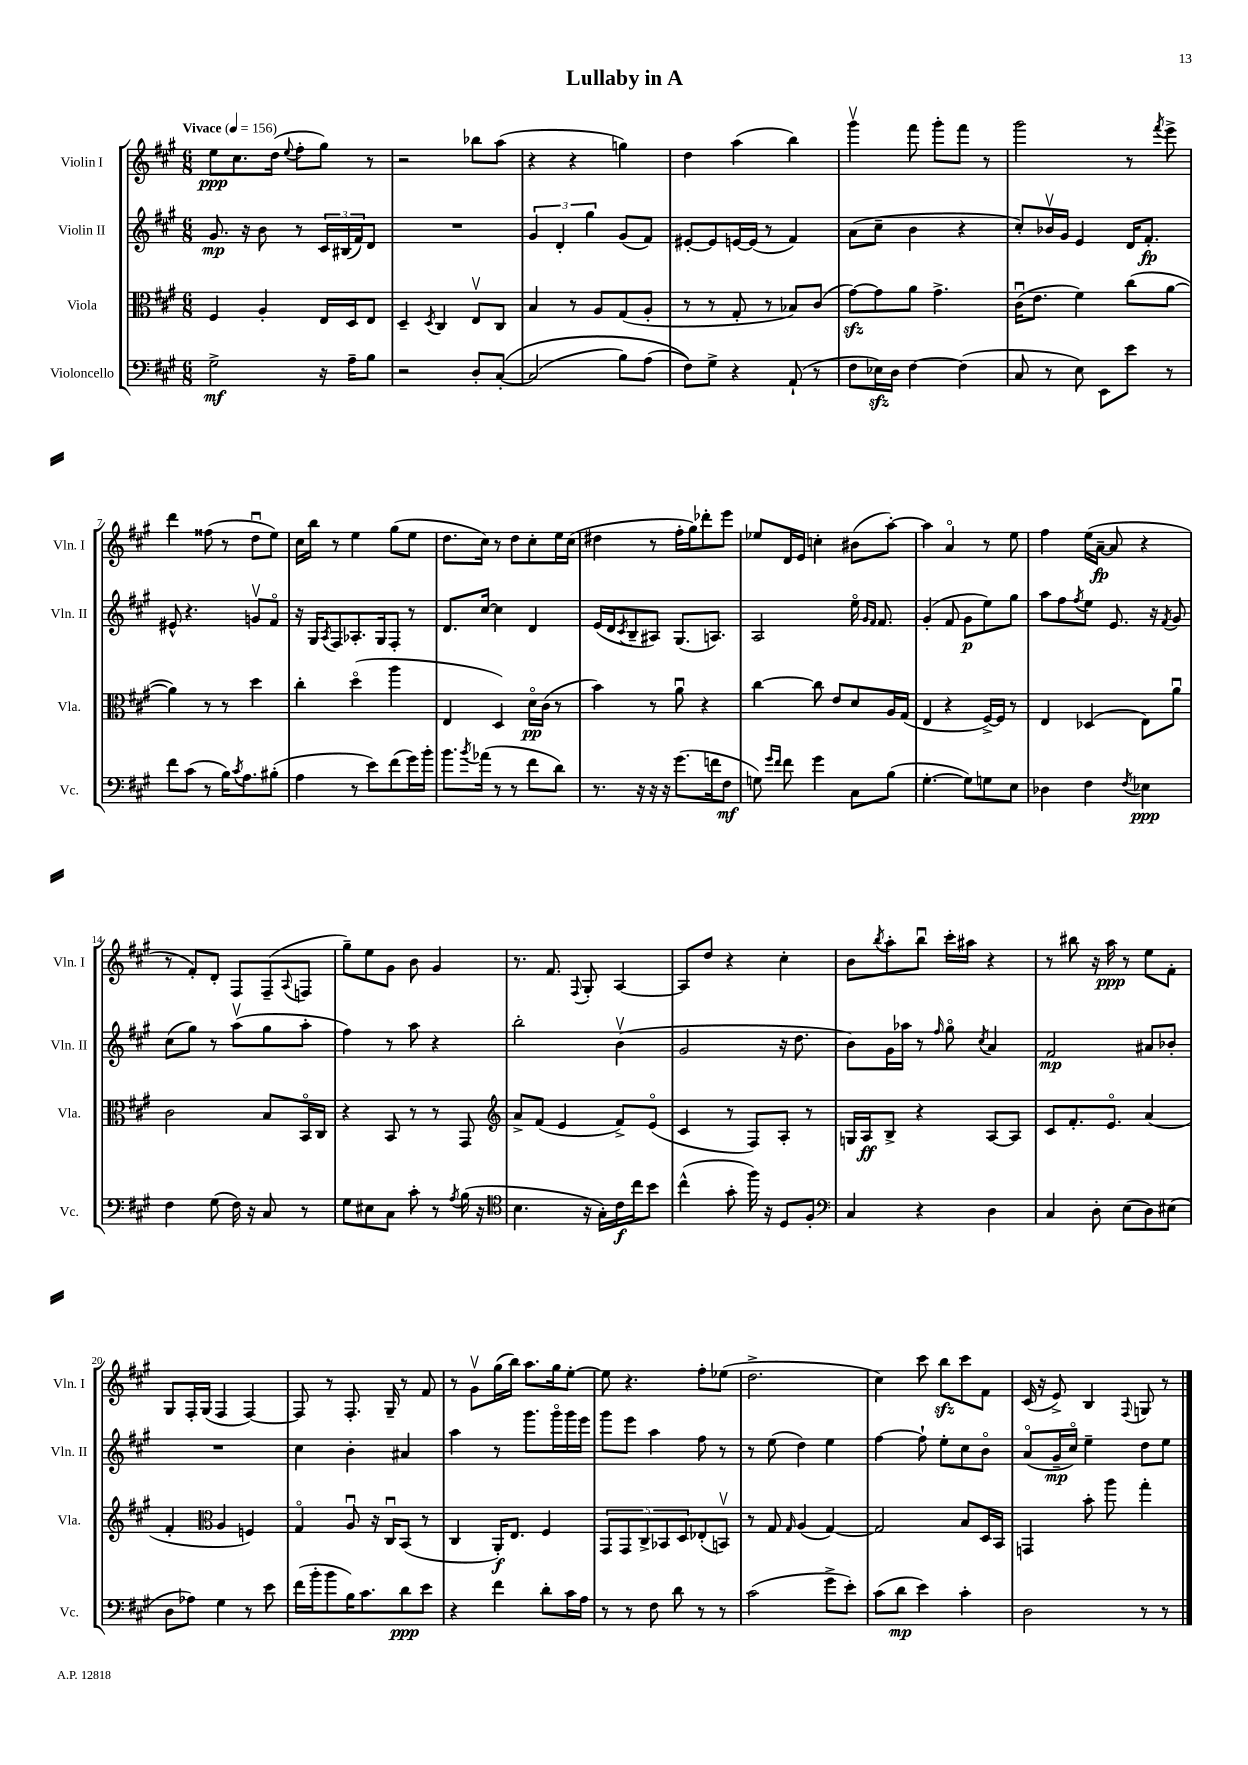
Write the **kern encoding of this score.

**kern	**kern	**kern	**kern
*staff4	*staff3	*staff2	*staff1
*clefF4	*clefC3	*clefG2	*clefG2
*k[f#c#g#]	*k[f#c#g#]	*k[f#c#g#]	*k[f#c#g#]
*M6/8	*M6/8	*M6/8	*M6/8
*MM156	*MM156	*MM156	*MM156
2G#^	4F#	8.g#	8ee
.	.	.	8.cc#
.	.	16r	.
.	4A'	8b	.
.	.	.	(16dd
.	.	.	8qqee
.	.	8r	8ff#'
16r	16E	24c#	8gg#)
.	.	(24B#	.
16A~	16D	.	.
.	.	24f#)	.
8B	8E	8d	8r
=	=	=	=
2r	4D~	2.r	2r
.	8qD	.	.
.	4C#	.	.
8D'	8Ev	.	8bb-
&([8C#'	8C#	.	(8aa
=	=	=	=
(2C#]	4B	6g#	4r
.	.	6d'	.
.	8r	.	4r
.	.	6gg#	.
.	8A	.	.
8B)	(8G#	(8g#	4gg)
(8A	8A'	8f#)	.
=	=	=	=
8F#)&)	8r	[8e#'	4dd
8G#^	8r	8e#]	.
4r	8G#'	[16e	(4aa
.	.	(16e]	.
.	8r	8r	.
(8AA`	8B-)	4f#)	4bb)
8r	(8c#	.	.
=	=	=	=
8F#	[8g#)	(8a	4ggg#v
16E-)	8g#]	8cc#~	.
16D	.	.	.
[4F#	8a	4b	8fff#
.	4.g#^	.	8ggg#'
(4F#]	.	4r	8fff#
.	.	.	8r
=	=	=	=
8C#	(16c#u	8cc#')	2ggg#
.	8.e	.	.
8r	.	16b-v	.
.	.	16g#	.
8E)	4f#)	4e	.
8EE	.	.	.
8e	(8cc#	16d	8r
.	.	8.f#'	.
.	.	.	8qfff#
8r	[8a	.	8eee^
=	=	=	=
8f#	4a])	8e#^^	4ddd
(8c#	.	4.r	.
8r	8r	.	(8ff##
16B)	8r	.	8r
8qc#	.	.	.
8.A	.	.	.
.	4dd	8gv	8ddu
(8B#'	.	8f#o	8ee)
=	=	=	=
4A	4cc#'	16r	16cc#
.	.	16G#	16bb
.	.	8qA	.
.	.	8F#	8r
8r	(4ddo	8.A-'	4ee
8e)	.	.	.
.	.	16G#	.
(8f#	4aa	8F#'	(8gg#
16g#)	.	8r	8ee
16b'	.	.	.
=	=	=	=
8.b	4E	8.d	8.dd
8qb	.	.	.
(16a-	.	[16cc#	16cc#)
8r	4D)	4cc#]	8r
8r	.	.	8dd
8f#	16do	4d	8cc#'
.	(16c#	.	.
8d)	8r	.	16ee
.	.	.	(16cc#
=	=	=	=
8.r	4b)	(16e	4dd#
.	.	16d	.
.	.	8qc#	.
.	.	8B~	.
16r	.	.	.
16r	8r	8A#)	8r
16r	.	.	.
(8.g#	8au	(8.G#	16ff#'
.	.	.	16gg#)
.	4r	.	8ddd-'
16f	.	8.A)	.
8F#	.	.	8eee
=	=	=	=
8G)	[4cc#	2A	8ee-
16qqg#	.	.	.
16qqf#	.	.	.
8f#	.	.	16d
.	.	.	16e
4g#	8cc#]	.	4cc'
.	8e	.	.
8C#	8d	16eeo	(8b#
.	.	16qqg#	.
.	.	16qqf#	.
.	.	8.f#	.
(8B	16A	.	[8aa')
.	(16G#	.	.
=	=	=	=
[4.G#'	4E	(4g#'	4aa]
.	4r	8f#	4ao
8G#])	.	8g#	.
8G	[16F#^)	8ee)	8r
.	16F#]	.	.
8E	8r	8gg#	8ee
=	=	=	=
4D-	4E	8aa	4ff#
.	.	8ff#	.
.	.	8qff#	.
4F#	(4D-	8ee	(16ee
.	.	.	[16a~
.	.	8.e	8a]
8qF#	.	.	.
4E-	8E)	.	4r
.	.	16r	.
.	.	8qf#	.
.	8au	8g#	.
=	=	=	=
4F#	2c#	(8cc#	8r
.	.	8gg#)	8f#')
(8G#	.	8r	8d'
16F#)	.	(8aav	8F#
16r	.	.	.
8C#	8B	8gg#	(8F#~
.	.	.	8qqA
8r	16BBo	8aa'	8F
.	16C#	.	.
=	=	=	=
8G#	4r	4ff#)	8gg#~)
8E#	.	.	8ee
8C#	8BB	8r	8g#
8c#'	8r	8aa	8b
8r	8r	4r	4g#
8qA	.	.	.
(16B	8GG#	.	.
16r	.	.	.
=	=	=	=
*clefC4	*clefG2	*	*
4.B	8a^	2bb'	8.r
.	(8f#	.	.
.	.	.	8.f#
.	4e	.	.
.	.	.	8qqF#
16r	.	.	8G#'
16G#')	.	.	.
16c#	8f#^)	(4bv	[4A
16cc#	.	.	.
8b	(8eo	.	.
=	=	=	=
(4cc#^^	4c#	2g#	8A]
.	.	.	8dd
8g#'	8r	.	4r
16ff#)	8F#)	.	.
16r	.	.	.
8D	8A'	16r	4cc#'
.	.	8.dd	.
8F#'	8r	.	.
=	=	=	=
*clefF4	*	*	*
4C#	16G	8b)	8b
.	16A	.	.
.	.	.	8qbb
.	8B^	16g#	8aa'
.	.	16aa-	.
4r	4r	8r	8bbu
.	.	16qqff#	.
.	.	8gg#o	16ccc#'
.	.	.	16aa#
.	.	8qcc#	.
4D	[8A	4a	4r
.	8A]	.	.
=	=	=	=
4C#	8c#	2f#	8r
.	8.f#'	.	8bb#
8D'	.	.	16r
.	8.eo	.	16aa
(8E	.	.	8r
8D)	(4a	8a#	8ee
(8E#	.	8b-'	8f#'
=	=	=	=
8D	4f#'	2.r	8G#
8A-)	.	.	16F#'
.	.	.	(16G#
*	*clefC3	*	*
4G#	4A	.	4F#
8r	4F)	.	[4F#)
8e	.	.	.
=	=	=	=
(16f#	4G#o	4cc#	8F#]
16b'	.	.	.
8b	.	.	8r
16B)	8Au	4b'	8.F#'
8.c#	.	.	.
.	16r	.	.
.	16C#u	.	16G#~
8d	(8BB	4a#	8r
8e	8r	.	8f#
=	=	=	=
4r	4C#	4aa	8r
.	.	.	8g#v
4f#	16AA')	8r	(16gg#
.	8.E	.	16bb)
.	.	8.ggg#	8.aa
8d'	4F#	.	.
.	.	16ggg#o	16gg#
16c#	.	16ggg#	[8ee'
16A	.	16eee	.
=	=	=	=
8r	10GG#	8ggg#	8ee]
.	10GG#	.	.
8r	.	8eee	4.r
.	10C#^	.	.
8F#	.	4aa	.
.	10BB-	.	.
8d	.	.	.
.	10D	.	.
8r	(8E-'	8ff#	8ff#'
8r	8BBv)	8r	(8ee-
=	=	=	=
(2c#	8r	8r	2.dd^
.	8G#	(8ee	.
.	16qqG#	.	.
.	(4A	4dd)	.
8g#^	[4G#)	4ee	.
8e')	.	.	.
=	=	=	=
(8c#	2G#]	[4ff#	4cc#)
8d	.	.	.
4e)	.	8ff#`]	8ccc#
.	.	8ee'	8bb
4c#'	8B	8cc#	8ccc#
.	16D	8bo	8f#
.	16BB	.	.
=	=	=	=
2D	4GG	(8ao	(16c#
.	.	.	16r
.	.	16g#~	8e^)
.	.	16cc#o)	.
.	8b'	4ee~	4B
.	8aa	.	.
.	.	.	8qqF#
8r	4gg#'	8dd	8G
8r	.	8ee	8r
==	==	==	==
*-	*-	*-	*-
